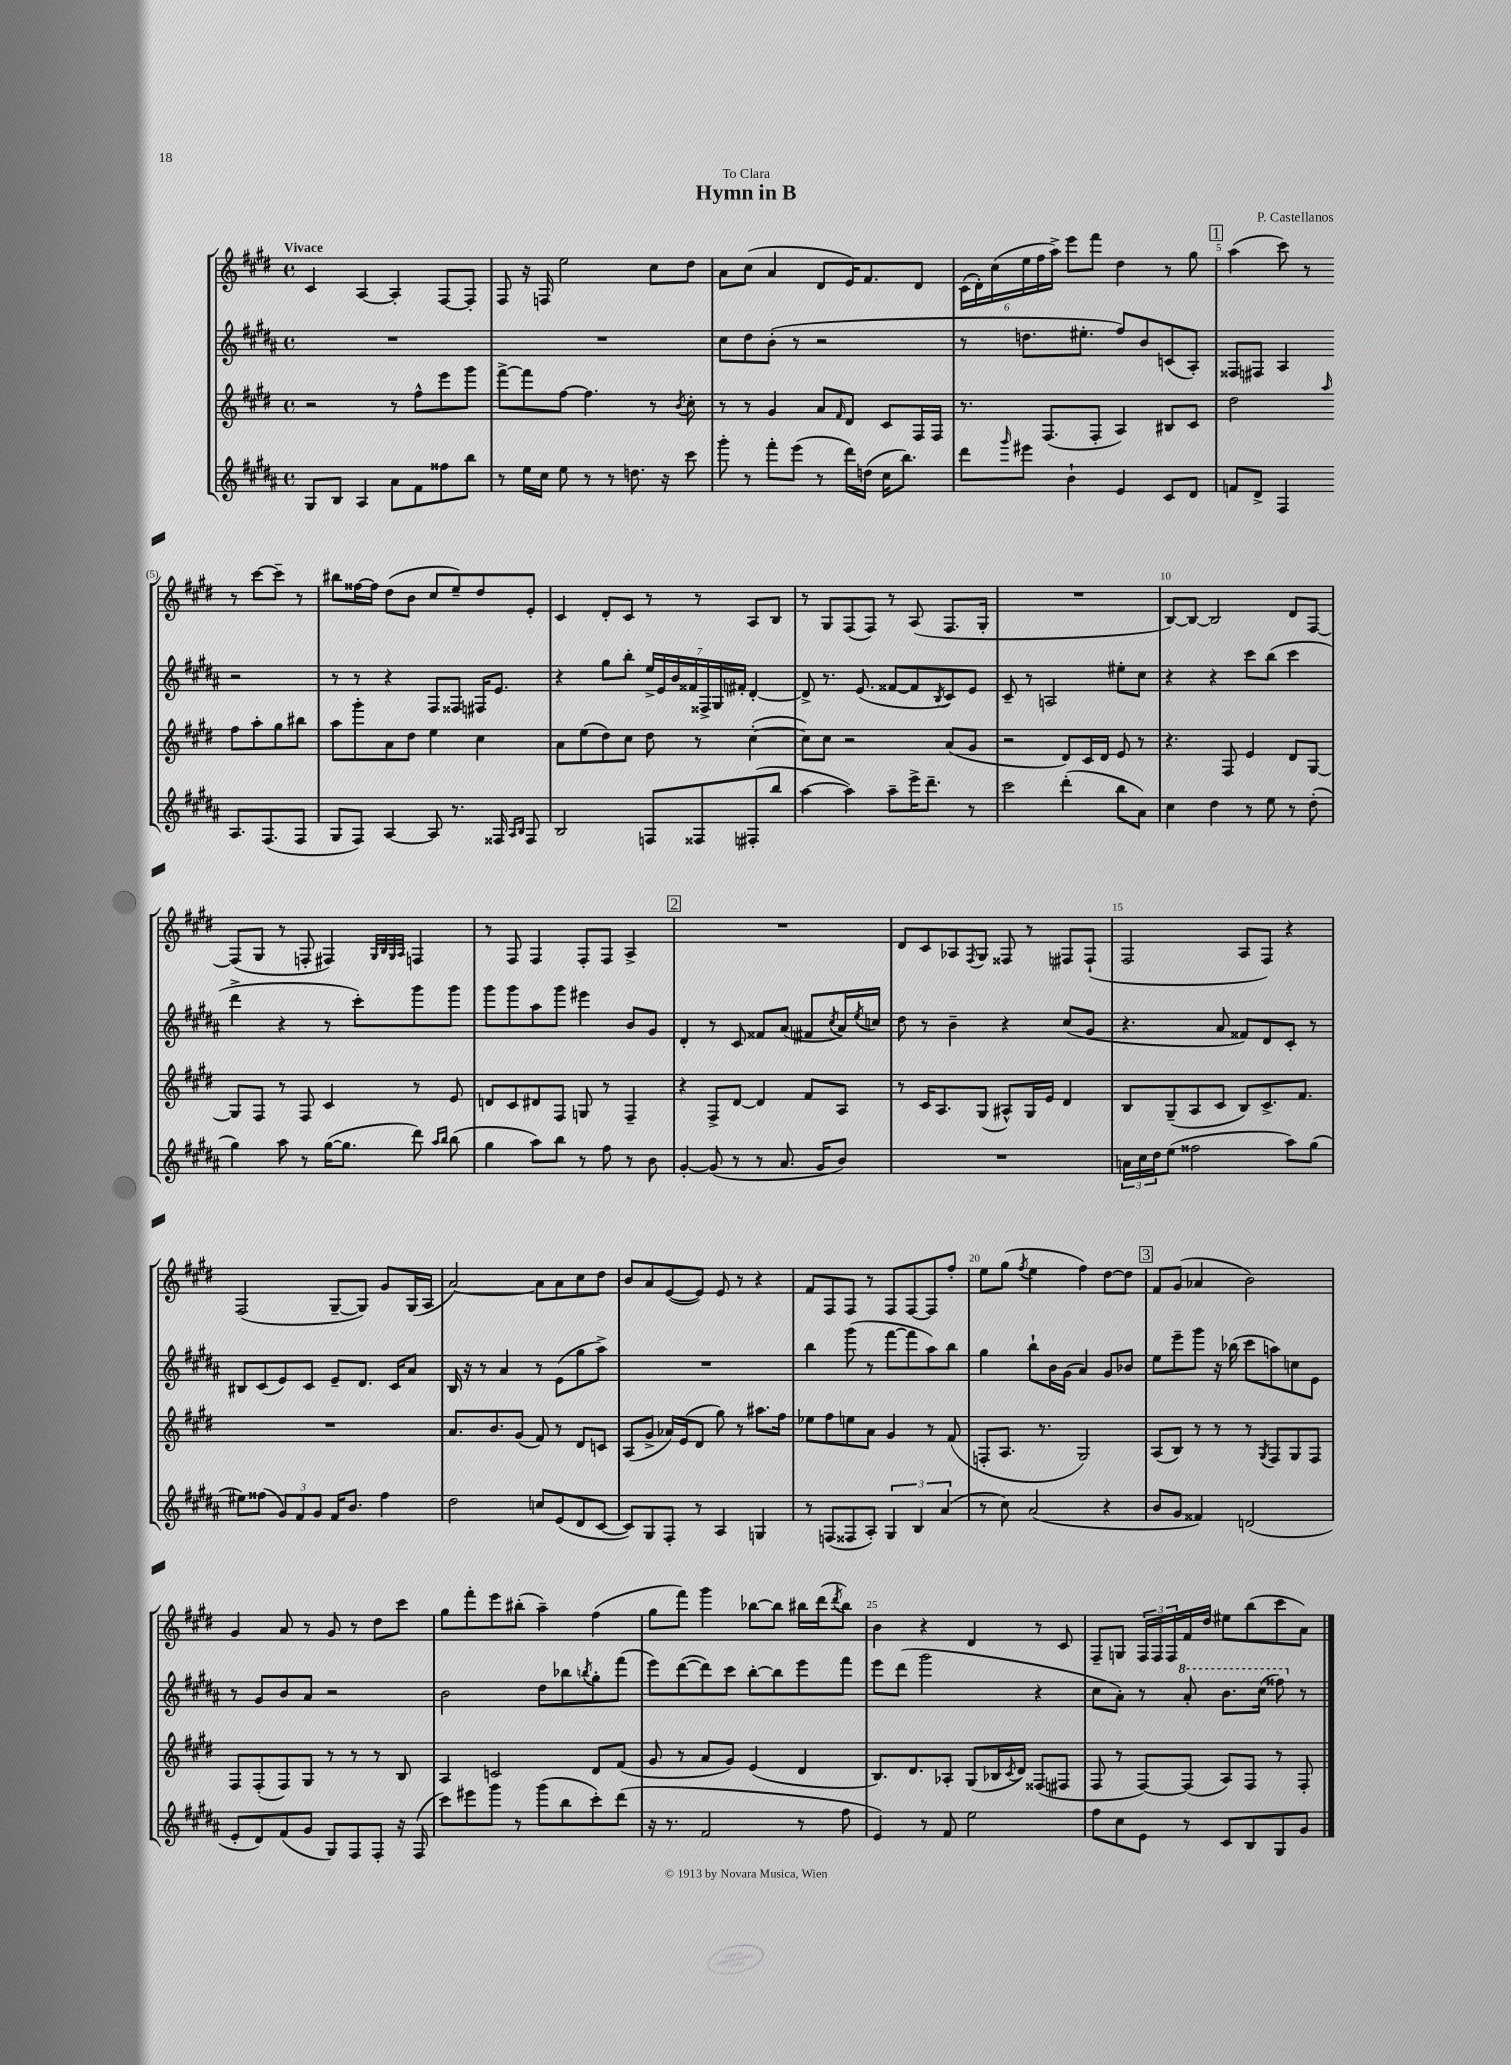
\header { title = "Hymn in B" composer = "P. Castellanos" dedication = "To Clara" }
<<
\new StaffGroup <<
\new Staff = "s0" {
    \clef treble \key e \major \defaultTimeSignature \time 4/4 \tempo "Vivace"
    cis'4 a4~ a4-. fis8~ fis8-. |
    fis8 r16 f16 e''2 cis''8 dis''8 |
    a'8 cis''8( a'4 dis'8 e'16) fis'8. dis'8 |
    \tuplet 6/4 { cis'16( dis'16-.) cis''16( e''16 fis''16 a''16->) } e'''8 fis'''8 dis''4 r8 gis''8 |
    \mark \markup { \box "1" } a''4( cis'''8) r8 r8 cis'''8~ cis'''8-- r8 |
    bis''8 fisis''16~ fisis''16 dis''8( b'8 cis''8 e''8--) dis''8 e'8-. |
    cis'4 dis'8-. cis'8 r8 r8 a8 b8 |
    r8 gis8 fis8( fis8) r8 a8( fis8. gis16-. |
    R1 |
    b8~) b8~ b2 dis'8 fis8~ |
    fis8( gis8 r8 f8-. fis4) \grace { gis32 b32 gis32 a32 } f4 |
    r8 fis8 fis4 fis8-. fis8 a4-> |
    \mark \markup { \box "2" } R1 |
    dis'8 cis'8 aes8 \acciaccatura { fis8 } gis8 fisis8 r8 fis8 fis8-!( |
    fis2 a8 fis8) r4 |
    fis2( gis8~-- gis8) gis'8 gis16( a16 |
    a'2~) a'8 a'8 cis''8 dis''8 |
    b'8 a'8 e'8~( e'8) e'8 r8 r4 |
    fis'8 fis8 fis8 r8 fis8 fis8~ fis8 fis''8-. |
    e''8 gis''8( \acciaccatura { fis''8 } e''4 fis''4) dis''8~ dis''8 |
    \mark \markup { \box "3" } fis'8 gis'8( aes'4 b'2) |
    gis'4 a'8 r8 gis'8 r8 dis''8 cis'''8 |
    gis''8 fis'''8-. e'''8 bis''8-.( a''4--) fis''4( |
    gis''8 fis'''8) gis'''4 bes''8~ bes''8 bis''16 dis'''16( \acciaccatura { dis'''8 } bis''8) |
    b'4 r4 dis'4 r8 cis'8 |
    fis8-- g8 \tuplet 3/2 { fis16 fis16 fis16 } fis'16 dis''16 eis''8 b''8( cis'''8 a'8) \bar "|." |
}
\new Staff = "s1" {
    \clef treble \key b \major \defaultTimeSignature \time 4/4
    R1 |
    R1 |
    cis''8 dis''8 b'8-.( r8 r2 |
    r8 d''8. eis''8.-. fis''8) b'8 c'8( ais8-.) |
    \mark \markup { \box "1" } fisis8 fis8 ais4 r2 |
    r8 r8 r4 fis8 fisis8 fis16 e'8. |
    r4 gis''8 b''8-. \tuplet 7/4 { e''16-> e'16 b'16 fisis'16 fisis16-> gis16 fis'16-. } dis'4~-. |
    dis'8-> r8. e'8.( fisis'8~ fisis'8 \acciaccatura { b8 } cis'8) e'8 |
    cis'8-- r8 a2 eis''8-. cis''8 |
    r4 r4 cis'''8 b''8( cis'''4 |
    dis'''4-> r4 r8 cis'''8-.) gis'''8 gis'''8 |
    gis'''8 gis'''8 ais''8 gis'''8 eis'''4 b'8 gis'8 |
    \mark \markup { \box "2" } dis'4-. r8 cis'8 fisis'8 ais'8( fis'8 \acciaccatura { cis''8 } ais'16) \acciaccatura { e''8 } c''16 |
    dis''8 r8 b'4-- r4 cis''8( gis'8 |
    r4. ais'8 fisis'8) dis'8 cis'8-. r8 |
    bis8 cis'8( e'8) cis'8 e'8-- dis'8. cis'16 ais'8 |
    b16 r16 r8 ais'4 r8 e'8( gis''8 ais''8->) |
    R1 |
    b''4 gis'''8( r8 fis'''8~ fis'''8 ais''8) b''8 |
    gis''4 b''8-! b'16 gis'16( ais'4) gis'8 bes'8 |
    \mark \markup { \box "3" } e''8 e'''8-- gis'''8 r16 bes''16( cis'''8 a''8) c''8 e'8 |
    r8 gis'8 b'8 ais'8 r2 |
    b'2 dis''8 bes''8 \acciaccatura { b''8 } gis''8-. fis'''8( |
    e'''8) dis'''8~( dis'''8) cis'''8 b''8~-. b''8 e'''8 fis'''8 |
    e'''8 dis'''8( gis'''2 r4 |
    cis''8 ais'8-.) r8 \ottava #1 ais''8-. b''8. cis'''16( fisis'''8) \ottava #0 r8 \bar "|." |
}
\new Staff = "s2" {
    \clef treble \key e \major \defaultTimeSignature \time 4/4
    r2 r8 fis''8-^ e'''8 gis'''8 |
    fis'''8~-> fis'''8 fis''8~ fis''4. r8 \acciaccatura { b'8 } cis''8-. |
    r8 r8 gis'4 a'8 \grace { fis'16 } dis'8 cis'8 fis16 fis16 |
    r8. fis8.( fis8-. a4) bis8 cis'8 |
    \mark \markup { \box "1" } dis''2 \grace { a''16 } fis''8 a''8-. gis''8 bis''8 |
    a''8 gis'''8-. a'8 dis''8 e''4 cis''4 |
    a'8 e''8( dis''8) cis''8 dis''8 r8 cis''4~-.( |
    cis''8) cis''8 r2 a'8( gis'8 |
    r2 dis'8) cis'16 dis'16 e'8 r8 |
    r4. fis8 e'4 dis'8 gis8~ |
    gis8 fis8 r8 fis8 cis'4 r8 e'8 |
    d'8 cis'8 dis'8 fis8 g8 r8 fis4-- |
    \mark \markup { \box "2" } r4 fis8-> dis'8~ dis'4 fis'8 a8 |
    r8 cis'16 a8. gis8( ais8-^) gis16 e'16 dis'4 |
    b8 gis8--( a8 cis'8 b8) cis'8.-> fis'8. |
    R1 |
    a'8. b'8. gis'8( fis'8) r8 dis'8 c'8 |
    a8( gis'8-> aes'16) e'16( dis'8 gis''8) r8 ais''8. fis''16 |
    ees''8 fis''8 e''8 a'8 gis'4 r8 fis'8( |
    f8-. a8. r8. gis2) |
    \mark \markup { \box "3" } a8( b8) r8 r8 r8 \acciaccatura { gis8 } fis8 gis8 fis8 |
    fis8 fis8-.( fis8) gis8 r8 r8 r8 b8 |
    a4 c'2 dis'8 fis'8( |
    gis'8 r8 a'8 gis'8) e'4( dis'4 |
    b8.) dis'8. aes8-. gis8( bes16 \acciaccatura { cis'8 } dis'16) fisis8( fis8 |
    fis8 r8 fis8~) fis8( a8) fis8 r8 fis8-. \bar "|." |
}
\new Staff = "s3" {
    \clef treble \key b \major \defaultTimeSignature \time 4/4
    gis8 b8 ais4 ais'8 fis'8 fisis''8 b''8 |
    r8 e''16 cis''16 e''8 r8 r8 d''8. r16 cis'''8 |
    gis'''8-. r8 fis'''8-. e'''8( r8 dis'''16) d''16( cis''16 b''8.) |
    dis'''8 \grace { gis'''16 } eis'''8 b'4-! e'4 cis'8 dis'8 |
    \mark \markup { \box "1" } f'8 dis'8-> fis4 ais8. fis8.( fis8 |
    gis8 fis8) ais4~ ais8 r8. fisis16 \grace { ais16 b16 } fisis8 |
    b2 f8 fisis8 fis8-.( b''8 |
    ais''4~ ais''4) ais''8-- e'''16-> dis'''8.-- r8 |
    cis'''2 dis'''4-.( b''8 ais'8) |
    cis''4 dis''4 r8 e''8 r8 dis''8-.( |
    gis''4) ais''8 r8 gis''16~( gis''8. dis'''8) \grace { ais''16 b''16 } b''8( |
    gis''4 ais''8) b''8 r8 fis''8 r8 b'8 |
    \mark \markup { \box "2" } gis'4~-. gis'8( r8 r8 ais'8. gis'16 b'8) |
    R1 |
    \tuplet 3/2 { a'16 cis''16 dis''16 } e''8( fisis''2 ais''8) gis''8( |
    eis''8) fisis''8( \tuplet 3/2 { gis'8) fis'8 gis'8 } fis'16 b'8. fisis''4 |
    dis''2 c''8 e'8( dis'8 cis'8~ |
    cis'8) gis8 fis8-. r8 ais4 g4 |
    r8 f8( fisis8 ais8-.) \tuplet 3/2 { gis4 b4 ais'4( } |
    r8 cis''8) ais'2( r4 |
    \mark \markup { \box "3" } b'8 gis'8 fisis'4) d'2( |
    e'8-. dis'8) fis'8( gis'8 gis8) fis8 fis8-. r16 fis16( |
    cis'''8) eis'''8 gis'''8 r8 gis'''8( b''8 cis'''8-.) dis'''8( |
    r16 r8. fis'2 r8 fis''8 |
    e'4) r8 fis'8 e''2 |
    fis''8 cis''8 e'8 r8 cis'8 b8 gis8 gis'8 \bar "|." |
}
>>
>>
\layout { \context { \Score \override BarNumber.break-visibility = ##(#f #t #t) barNumberVisibility = #(every-nth-bar-number-visible 5) } }
